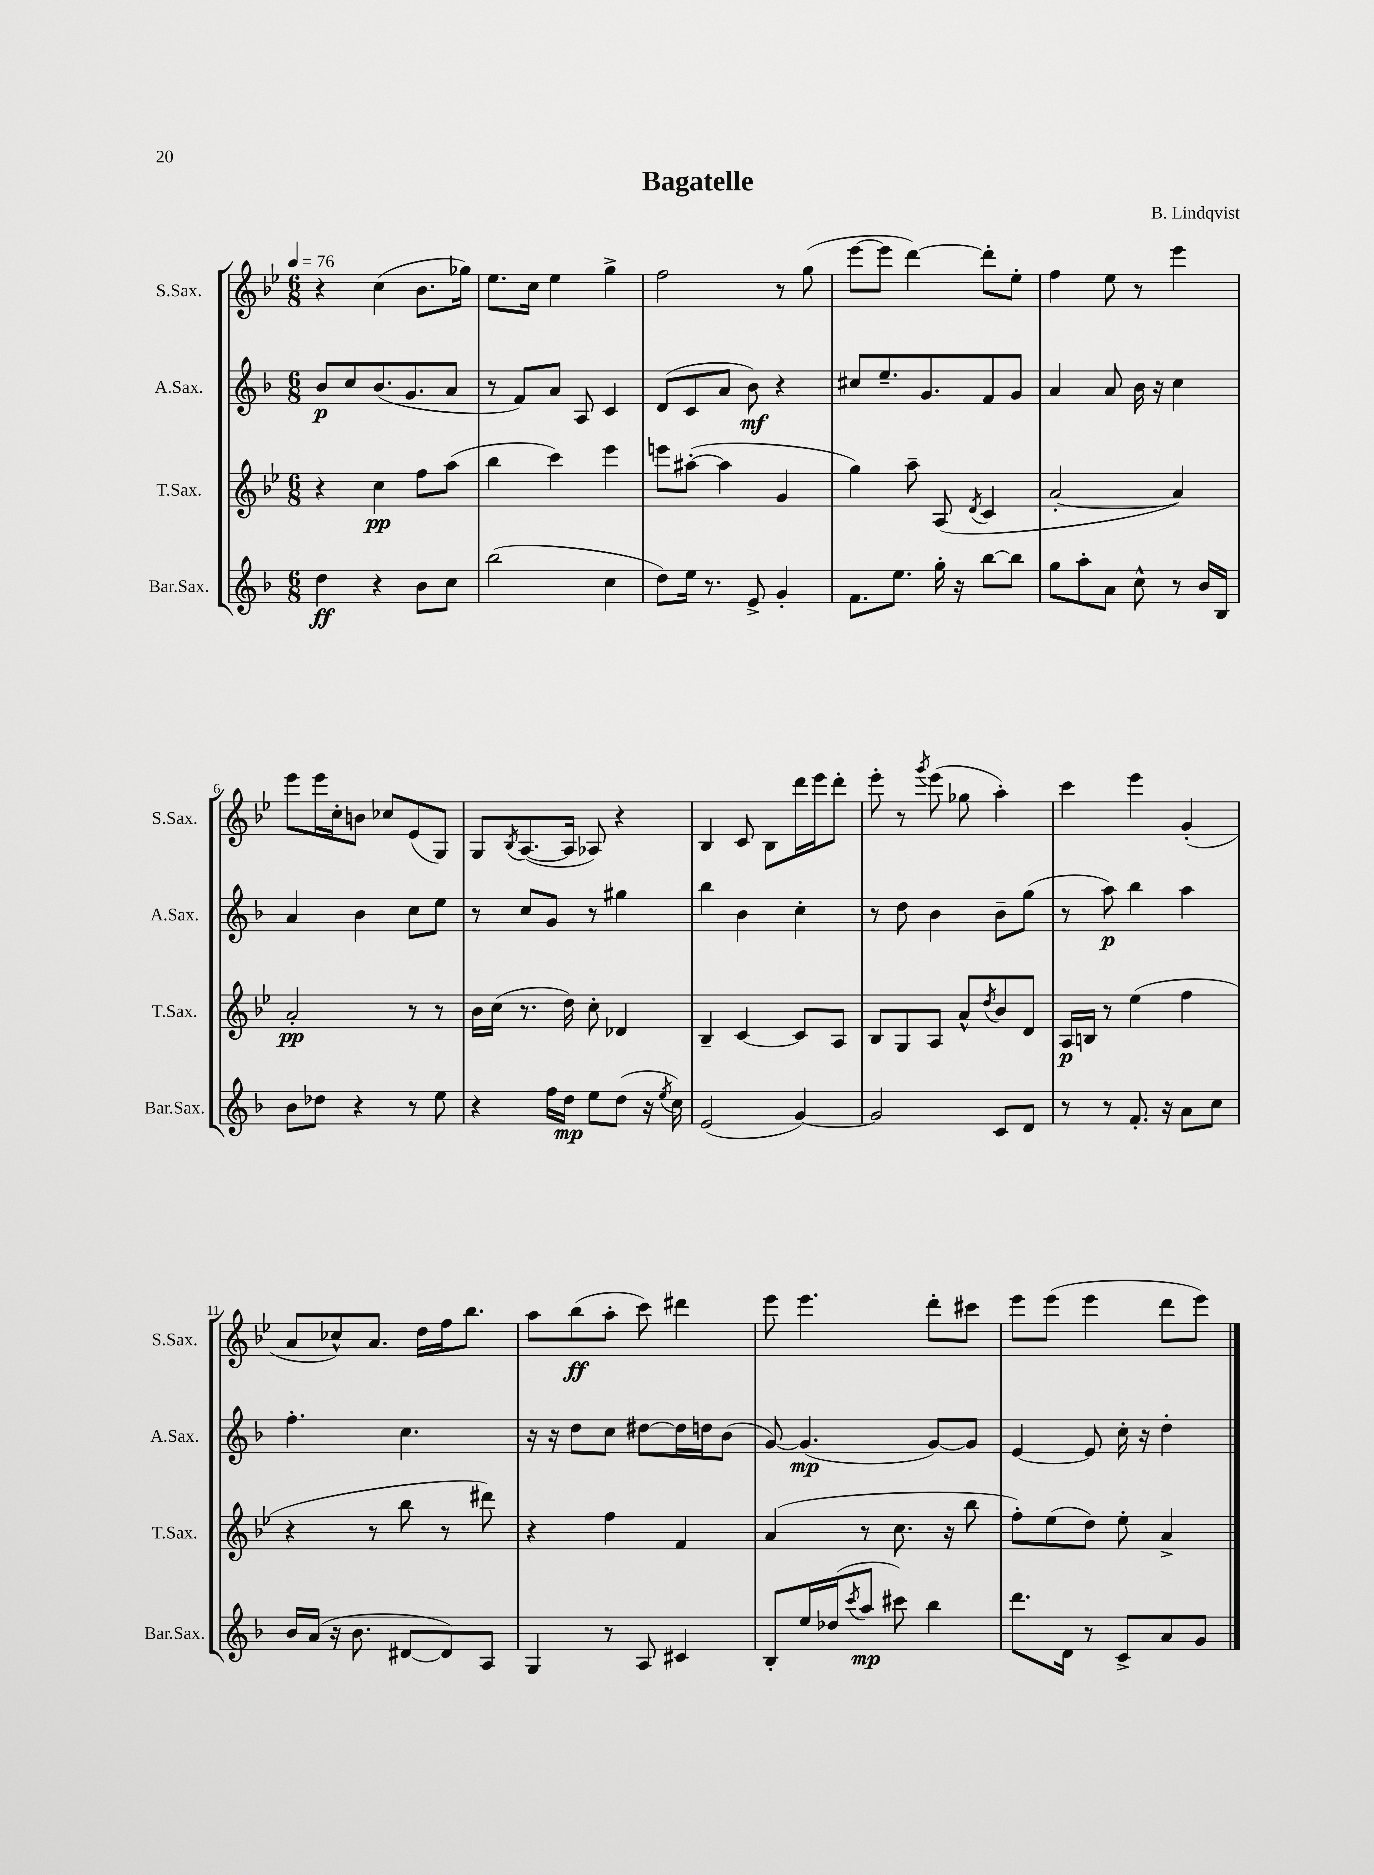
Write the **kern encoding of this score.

**kern	**kern	**kern	**kern
*staff4	*staff3	*staff2	*staff1
*clefG2	*clefG2	*clefG2	*clefG2
*k[b-]	*k[b-e-]	*k[b-]	*k[b-e-]
*M6/8	*M6/8	*M6/8	*M6/8
*MM76	*MM76	*MM76	*MM76
4dd	4r	8b-	4r
.	.	8cc	.
4r	4cc	(8.b-	(4cc
.	.	8.g	.
8b-	8ff	.	8.b-
8cc	(8aa	8a	.
.	.	.	16gg-)
=	=	=	=
(2bb-	4bb-	8r	8.ee-
.	.	8f)	.
.	.	.	16cc
.	4ccc)	8a	4ee-
.	.	8A	.
4cc	4eee-	4c	4gg^
=	=	=	=
8dd)	8eee	(8d	2ff
16ee	([8aa#'	8c	.
8.r	.	.	.
.	4aa#]	8a	.
8e^	.	8b-)	.
4g'	4g	4r	8r
.	.	.	(8gg
=	=	=	=
8.f	4gg)	8cc#	[8eee-
.	.	8.ee~	8eee-]
8.ee	.	.	.
.	8aa~	.	[4ddd)
.	.	8.g	.
16gg'	(8A	.	.
16r	.	.	.
.	8qd	.	.
[8bb-	4c	8f	8ddd']
8bb-]	.	8g	8ee-'
=	=	=	=
8gg	[2a'	4a	4ff
8aa'	.	.	.
8a	.	8a	8ee-
8cc^^	.	16b-	8r
.	.	16r	.
8r	4a])	4cc	4eee-
16b-	.	.	.
16B-	.	.	.
=	=	=	=
8b-	2a'	4a	8eee-
8dd-	.	.	16eee-
.	.	.	16cc'
4r	.	4b-	8b
.	.	.	8cc-
8r	8r	8cc	(8e-
8ee	8r	8ee	8G)
=	=	=	=
4r	16b-	8r	8G
.	(16cc	.	.
.	.	.	8qB-
.	8.r	8cc	([8.A
16ff	.	8g	.
16dd	16dd)	.	16A]
8ee	8cc'	8r	8A-)
(8dd	4d-	4gg#	4r
16r	.	.	.
8qee	.	.	.
16cc)	.	.	.
=	=	=	=
(2e	4B-~	4bb-	4B-
.	[4c	4b-	8c
.	.	.	8B-
[4g)	8c]	4cc'	16ddd
.	.	.	16eee-
.	8A	.	8ddd'
=	=	=	=
2g]	8B-	8r	8eee-'
.	8G	8dd	8r
.	.	.	8qggg
.	8A	4b-	(8eee-
.	8a^^	.	8gg-
.	8qdd	.	.
8c	8b-	8b-~	4aa')
8d	8d	(8gg	.
=	=	=	=
8r	16A	8r	4ccc
.	16B	.	.
8r	8r	8aa)	.
8.f'	(4ee-	4bb-	4eee-
16r	.	.	.
8a	4ff	4aa	(4g'
8cc	.	.	.
=	=	=	=
16b-	4r	4.ff'	8a
(16a	.	.	.
16r	.	.	8cc-^^)
8.b-	.	.	.
.	8r	.	8.a
[8d#	8bb-	4.cc	.
.	.	.	16dd
8d#])	8r	.	16ff
.	.	.	8.bb-
8A	8ddd#)	.	.
=	=	=	=
4G	4r	16r	8aa
.	.	16r	.
.	.	8dd	(8bb-
8r	4ff	8cc	8aa'
8A	.	[8dd#	8ccc)
4c#	4f	16dd#]	4ddd#
.	.	16dd	.
.	.	(8b-	.
=	=	=	=
8B-'	(4a	[8g)	8eee-
16ee	.	(4.g]	4.eee-
(16dd-	.	.	.
8qccc	.	.	.
8aa	8r	.	.
8ccc#)	8.cc	.	.
4bb-	.	[8g)	8ddd'
.	16r	.	.
.	8bb-	8g]	8ccc#
=	=	=	=
8.ddd	8ff')	[4e	8eee-
.	(8ee-	.	(8eee-
16d	.	.	.
8r	8dd)	8e]	4eee-
8c^	8ee-'	16cc'	.
.	.	16r	.
8a	4a^	4dd'	8ddd
8g	.	.	8eee-)
==	==	==	==
*-	*-	*-	*-
